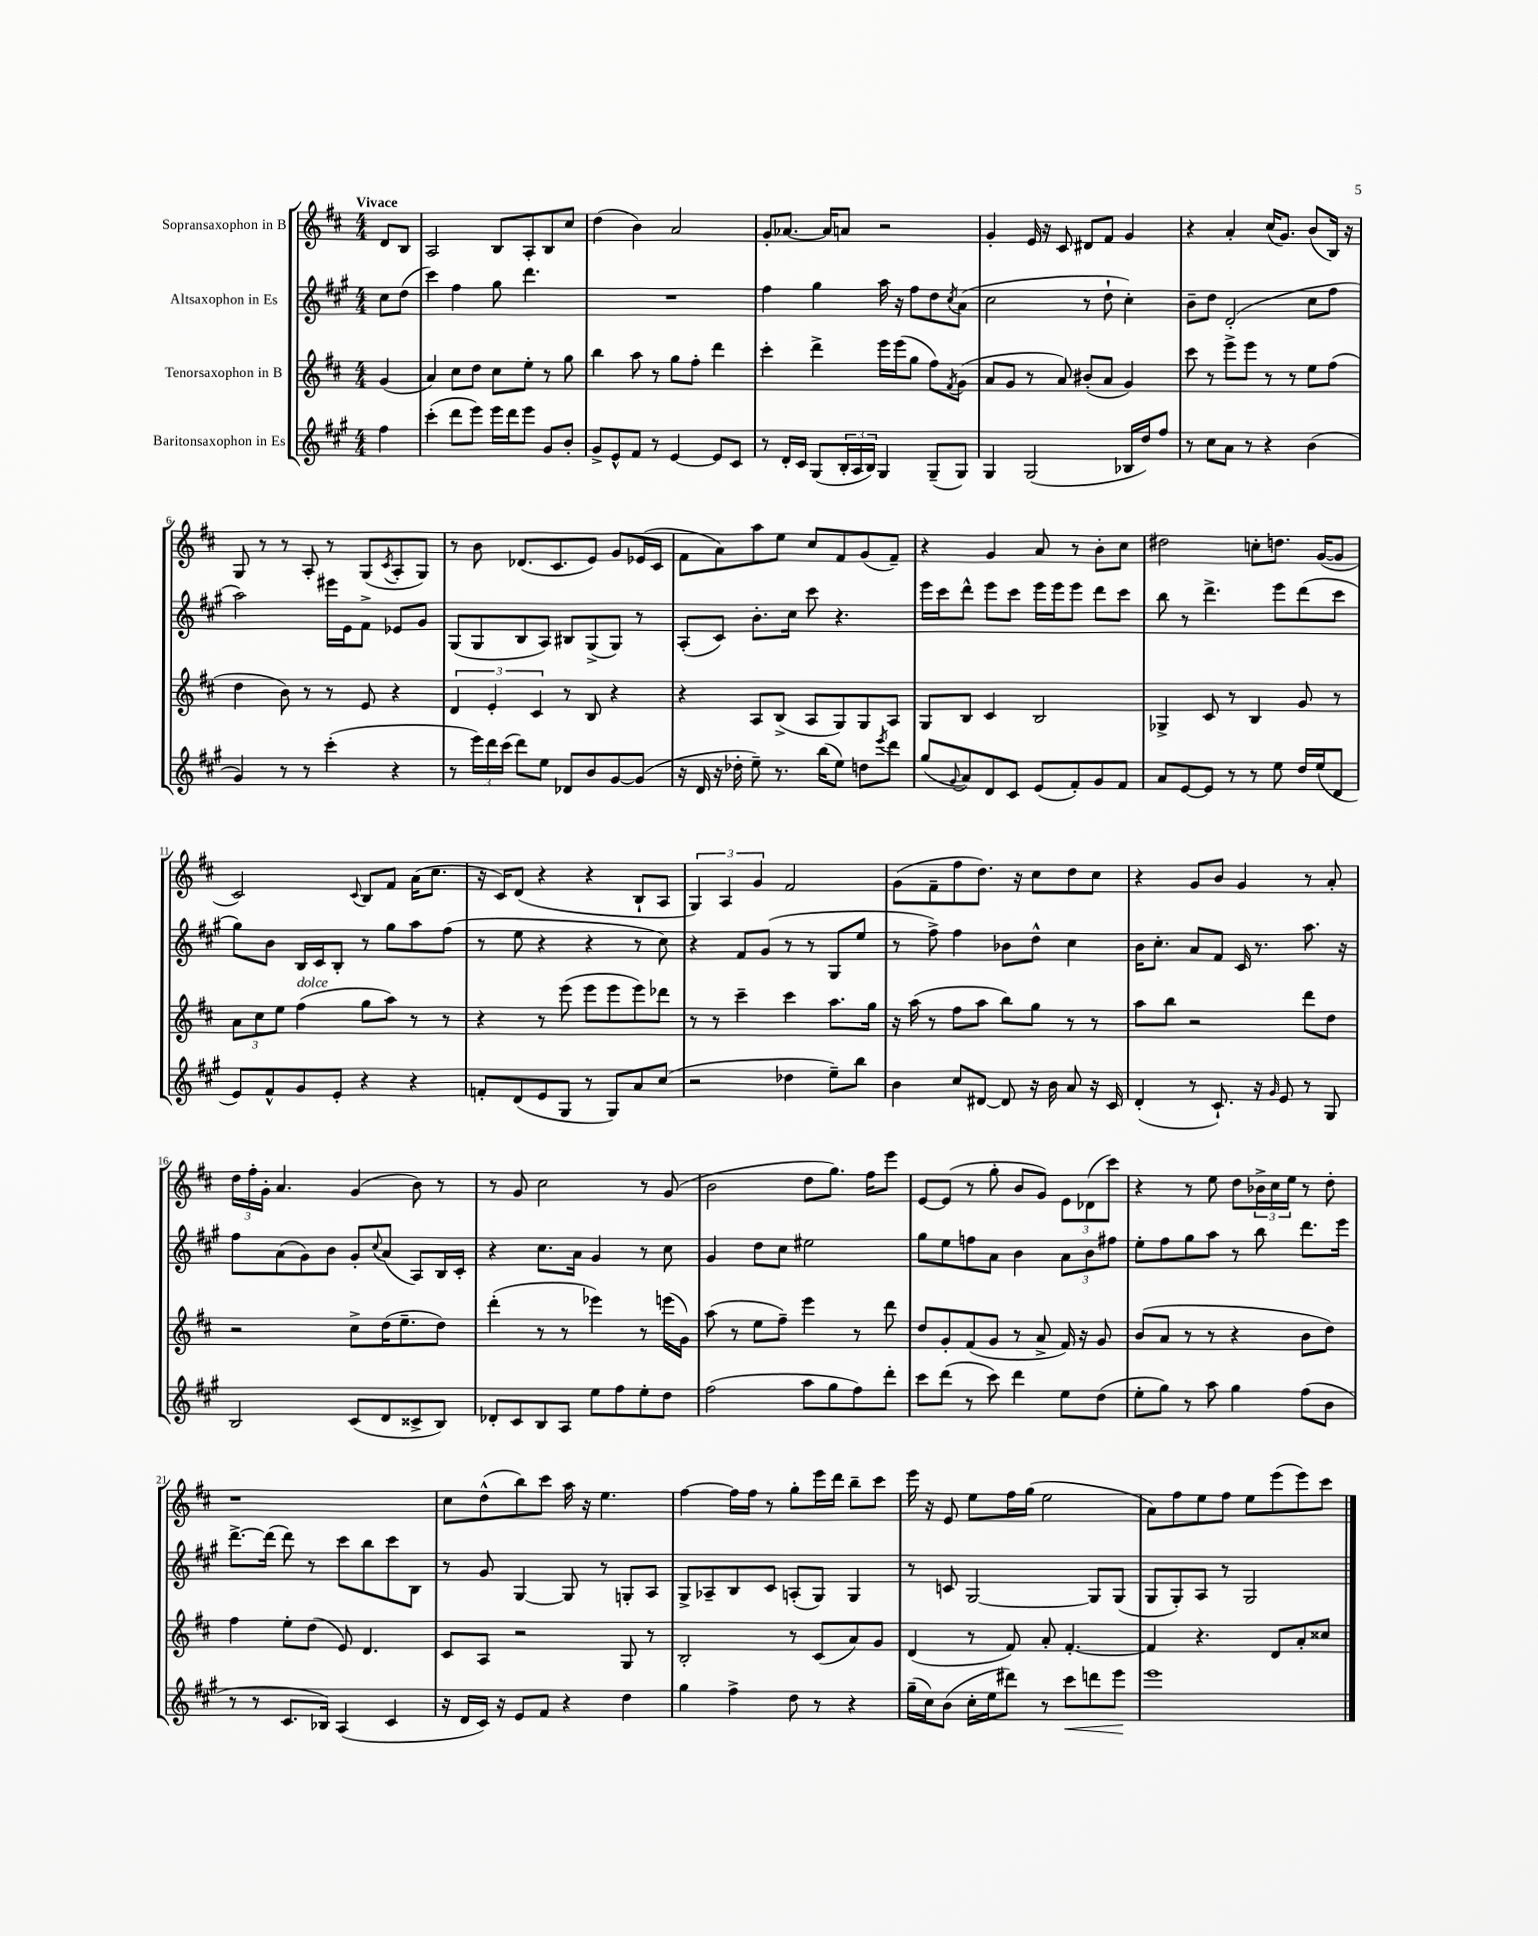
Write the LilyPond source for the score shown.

<<
\new StaffGroup <<
\new Staff = "s0" \with { instrumentName = "Sopransaxophon in B" } {
    \clef treble \key d \major \numericTimeSignature \time 4/4 \partial 4 \tempo "Vivace"
    d'8 b8 |
    a2 b8 a8-. b8 cis''8 |
    d''4( b'4) a'2 |
    g'8-. aes'8.~ aes'16 a'8 r2 |
    g'4-. e'16 r16 cis'8 dis'8 fis'8 g'4 |
    r4 a'4-. cis''16( g'8.) b'8( b16) r16 |
    g8 r8 r8 a8-. r8 g8( \acciaccatura { cis'8 } a8-. g8) |
    r8 b'8 des'8.( cis'8. e'8) g'8 ees'16( cis'16 |
    fis'8 a'8) a''8 e''8 cis''8 fis'8 g'8( fis'8--) |
    r4 g'4 a'8 r8 b'8-. cis''8 |
    dis''2 c''8-. d''8. g'16~( g'8 |
    cis'2) \appoggiatura { cis'8 } b8 fis'8 a'16( cis''8. |
    r16 cis'16) d'8( r4 r4 b8-! a8 |
    \tuplet 3/2 { g4) a4 g'4 } fis'2 |
    g'8( fis'8-- fis''8 d''8.) r16 cis''8 d''8 cis''8 |
    r4 g'8 b'8 g'4 r8 a'8-. |
    \tuplet 3/2 { d''16 fis''16-. g'16-. } a'4. g'4( b'8) r8 |
    r8 g'8 cis''2 r8 g'8( |
    b'2 d''8 g''8.) fis''16 e'''8 |
    e'8~ e'8( r8 g''8-. b'8 g'8) \tuplet 3/2 { e'8 des'8( cis'''8) } |
    r4 r8 e''8 d''8 \tuplet 3/2 { bes'16-> cis''16 e''16 } r8 d''8-. |
    r1 |
    cis''8 d''8-^( b''8) cis'''8 a''16 r16 e''4. |
    fis''4~ fis''16 fis''16 r8 g''8-. e'''16 d'''16 b''8-- cis'''8 |
    e'''16 r16 e'8 e''8 fis''16 g''16( e''2 |
    a'8) fis''8 e''8 fis''8 e''8 e'''8( e'''8) cis'''8 \bar "|." |
}
\new Staff = "s1" \with { instrumentName = "Altsaxophon in Es" } {
    \clef treble \key a \major \numericTimeSignature \time 4/4 \partial 4
    cis''8 d''8( |
    cis'''4) fis''4 gis''8 d'''4. |
    R1 |
    fis''4 gis''4 a''16 r16 fis''8 d''8 \acciaccatura { cis''8 } a'8( |
    cis''2 r8 d''8-! cis''4-.) |
    b'8-- d''8 d'2-.( cis''8 fis''8 |
    a''2) eis'''16 e'16 fis'8-> ees'8 gis'8 |
    gis8( gis8 b8 a8) bis8 gis8->( gis8) r8 |
    a8-.( cis'8) b'8.-. cis''16 cis'''8 r4. |
    e'''16 cis'''16 d'''8-^ e'''8 cis'''8 e'''16 e'''16 e'''8 d'''8 cis'''8 |
    b''8 r8 d'''4.-> e'''8 d'''8( cis'''8 |
    gis''8) b'8 b16 cis'16 b8-. r8 gis''8 a''8 fis''8( |
    r8 e''8 r4 r4 r8 cis''8) |
    r4 fis'8 gis'8( r8 r8 gis8 e''8 |
    r8 fis''8->) fis''4 bes'8 d''8-^ cis''4 |
    b'16 cis''8.-. a'8 fis'8 cis'16 r8. a''8. r16 |
    fis''8 a'8( gis'8) b'8 gis'8-. \appoggiatura { cis''8 } a'8( a8) b16 cis'16-. |
    r4 cis''8. a'16 gis'4 r8 cis''8 |
    gis'4 d''8 cis''8 eis''2 |
    gis''8 e''8 f''8 a'8 b'4 \tuplet 3/2 { a'8 b'8 fis''8 } |
    e''8-. fis''8 gis''8 a''8 r8 b''8 d'''8. e'''16 |
    d'''8.~-> d'''16( d'''8) r8 cis'''8 b''8 cis'''8 b8 |
    r8 gis'8 gis4~ gis8 r8 g8-. a8 |
    gis8-> aes8-- b8 cis'8 a8-.( gis8) gis4 |
    r8 c'8 gis2~ gis8 gis8( |
    gis8 gis8-.) a8 r8 gis2 \bar "|." |
}
\new Staff = "s2" \with { instrumentName = "Tenorsaxophon in B" } {
    \clef treble \key d \major \numericTimeSignature \time 4/4 \partial 4
    g'4( |
    a'4) cis''8 d''8 cis''8 e''8-. r8 g''8 |
    b''4 a''8 r8 g''8 fis''8-. d'''4 |
    cis'''4-. d'''4-> e'''16 e'''16( g''8 fis''8) \acciaccatura { fis'8 } g'8( |
    a'8 g'8 r8 a'8) bis'8-.( a'8 g'4) |
    cis'''8 r8 e'''8-> e'''8 r8 r8 e''8 fis''8( |
    d''4 b'8) r8 r8 e'8 r4 |
    \tuplet 3/2 { d'4 e'4-. cis'4 } r8 b8 r4 |
    r4 a8 b8->( a8 g8) g8 a8 |
    g8 b8 cis'4 b2 |
    ges4-> cis'8 r8 b4 g'8 r8 |
    \tuplet 3/2 { a'8 cis''8 e''8 } fis''4^\markup { \italic "dolce" }( g''8 a''8) r8 r8 |
    r4 r8 e'''8( e'''8 e'''8 e'''8) des'''8 |
    r8 r8 cis'''4-- cis'''4 a''8. g''16 |
    r16 a''16( r8 fis''8 a''8 b''8) g''8 r8 r8 |
    a''8 b''8 r2 d'''8 d''8 |
    r2 cis''8-> d''16( e''8.-- d''8) |
    d'''4-.( r8 r8 ees'''4) r8 e'''16( g'16) |
    a''8( r8 e''8 fis''8--) e'''4 r8 d'''8 |
    d''8 g'8-. fis'8( g'8 r8 a'8-> fis'16) r16 g'8 |
    b'8( a'8 r8 r8 r4 b'8 d''8) |
    fis''4 e''8-. d''8( e'8) d'4. |
    cis'8 a8 r2 g8 r8 |
    b2-. r8 cis'8( a'8) g'8 |
    d'4( r8 fis'8) a'8-. fis'4.~-. |
    fis'4 r4. d'8 a'8-. cisis''8 \bar "|." |
}
\new Staff = "s3" \with { instrumentName = "Baritonsaxophon in Es" } {
    \clef treble \key a \major \numericTimeSignature \time 4/4 \partial 4
    fis''4 |
    cis'''4-.( d'''8 e'''8) e'''16 d'''16 e'''8 gis'8 b'8-. |
    gis'8-> e'8-^ fis'8 r8 e'4~ e'8 cis'8 |
    r8 d'16-. cis'16 gis8( \tuplet 3/2 { b16-. a16 b16) } gis4 gis8--( gis8) |
    gis4 gis2( bes16 d''16) fis''8 |
    r8 cis''8 a'8 r8 r4 b'4( |
    gis'4) r8 r8 cis'''4-.( r4 |
    r8 \tuplet 3/2 { e'''16) d'''16 cis'''16( } d'''8) e''8 des'8 b'8 gis'8~ gis'8( |
    r16 d'16 r16 des''16-. e''8--) r8. b''16( e''8) d''8 \acciaccatura { e'''8 } d'''8 |
    gis''8( \appoggiatura { gis'8 } a'8) d'8 cis'8 e'8( fis'8-.) gis'8 fis'8 |
    a'8 e'8~ e'8 r8 r8 e''8 d''16 e''16( d'8 |
    e'8) fis'8-^ gis'8 e'8-. r4 r4 |
    f'8-. d'8( e'8 gis8 r8 gis8) a'8 cis''8( |
    r2 des''4 e''8--) b''8 |
    b'4 cis''8 dis'8~ dis'8 r16 b'16 a'8 r16 cis'16 |
    d'4-.( r8 cis'8.-!) r16 \grace { gis'16 } e'8 r8 gis8 |
    b2 cis'8( d'8 cisis'8-> b8) |
    des'8-. cis'8 b8 a8 e''8 fis''8 e''8-. d''8 |
    fis''2( a''8 gis''8 fis''8) d'''8-. |
    cis'''8 d'''8( r8 cis'''8) d'''4 e''8 d''8( |
    e''8-. gis''8) r8 a''8 gis''4 fis''8( b'8 |
    r8 r8 cis'8. bes16) a4( cis'4 |
    r16 d'16 cis'16) r16 e'8 fis'8 r4 d''4 |
    gis''4 fis''4-> d''8 r8 r4 |
    gis''16--( cis''16) b'8( cis''16-. e''16 dis'''8) r8 cis'''8\< d'''8 e'''8\! |
    e'''1 \bar "|." |
}
>>
>>
